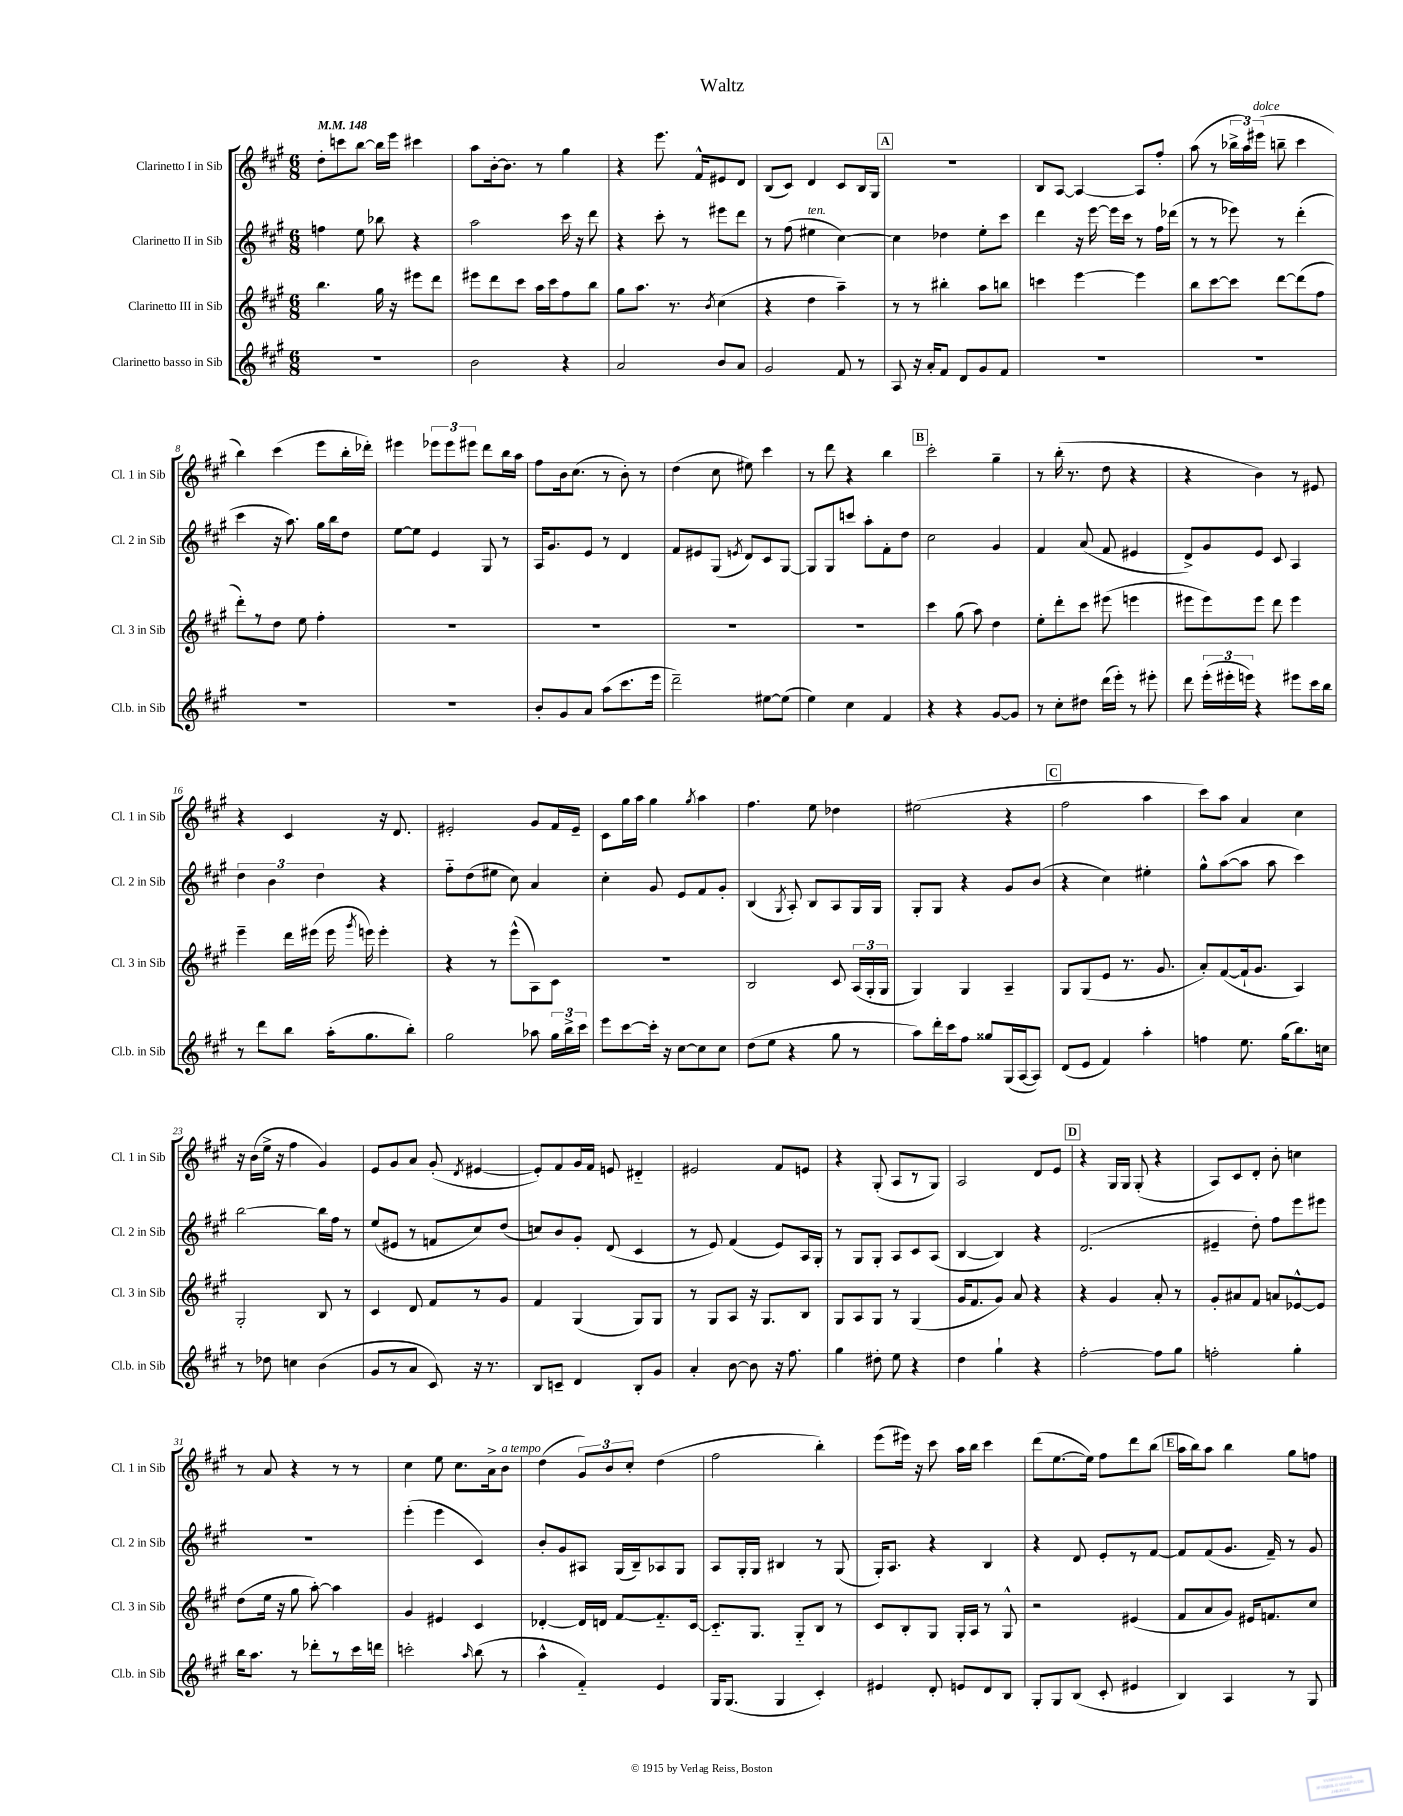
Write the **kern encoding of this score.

**kern	**kern	**kern	**kern
*part4	*part3	*part2	*part1
*staff4	*staff3	*staff2	*staff1
*I"Clarinetto basso in Sib	*I"Clarinetto III in Sib	*I"Clarinetto II in Sib	*I"Clarinetto I in Sib
*I'Cl.b. in Sib	*I'Cl. 3 in Sib	*I'Cl. 2 in Sib	*I'Cl. 1 in Sib
*clefG2	*clefG2	*clefG2	*clefG2
*k[f#c#g#]	*k[f#c#g#]	*k[f#c#g#]	*k[f#c#g#]
*M6/8	*M6/8	*M6/8	*M6/8
*MM148	*MM148	*MM148	*MM148
=1	=1	=1	=1
2.r	4.bb\	4ffn\	8dd'\L
.	.	.	8cccn\
.	.	8ee\	[8bb\J
.	16gg#\	8bb-X\	16bb\LL]
.	16r	.	16eee\JJ
.	8eee#X\L	4r	4ccc#X\
.	8ddd\J	.	.
=2	=2	=2	=2
2b\	8eee#X\L	2aa\	8aa\L
.	8ddd\	.	[16b'\k
.	.	.	8.b\J]
.	8ccc#\J	.	.
.	16aa\LL	.	8r
.	16ccc#\J	.	.
4r	8ff#\	16ccc#\	4gg#\
.	.	16r	.
.	8bb\J	8ddd\	.
=3	=3	=3	=3
2a/	8gg#\L	4r	4r
.	8.aa\J	.	.
.	.	8ccc#'\	8.eee\
.	8.r	.	.
.	.	8r	.
.	.	.	16f#^^/KL
.	8qb/	.	.
8b/L	(4cc#\	8eee#X\L	8e#X/
8a/J	.	8ddd\J	8d/J
=4	=4	=4	=4
2g#/	4r	8r	(8B/L
.	.	(8ff#\	8c#/J)
!	!	!LO:TX:a:i:t=ten.	!
.	4dd\	4ee#X\	4d/
8f#/	4aa~\)	[4cc#\)	8c#/L
8r	.	.	16B/L
.	.	.	16G#/JJ
!!LO:REH:place=s1:t=A
=5	=5	=5	=5
8A/	8r	4cc#\]	2.r
16r	8r	.	.
16a'/KL	.	.	.
8f#/J	4bb#X'\	4dd-X\	.
8d/L	.	.	.
8g#/	8aa\L	8ee'\L	.
8f#/J	8bbn\J	8ccc#\J	.
=6	=6	=6	=6
2.r	4cccn\	4ddd\	8B/L
.	.	.	[8A/J
.	[4eee\	16r	4A/_
.	.	[16eee\	.
.	.	16eee\LL]	.
.	.	16ccc#\JJ	.
.	4eee\]	8r	8A/L]
.	.	16ff#\LL	8ff#'/J
.	.	(16ddd-X\JJ	.
=7	=7	=7	=7
2.r	8bb\L	8r	(8aa\
.	[8ccc#\	8r	8r
.	8ccc#\J]	8eee-X\)	24bb-X^\LL
.	.	.	24aa\)
!	!	!	!LO:TX:a:i:t=dolce
.	.	.	(24eee#X\JJ
.	[8ddd\L	8r	8bbn~\
.	(8ddd\]	(4ddd'\	4ccc#\
.	8ff#\J	.	.
!!LO:LB:g=z
=8	=8	=8	=8
2.r	8ddd'\L)	4ccc#\	4bb\)
.	8r	.	.
.	8dd\J	16r	(4ccc#\
.	.	8.aa\)	.
.	8ee\	.	.
.	4ff#'\	16gg#\LL	8eee\L
.	.	16bb\J	.
.	.	8dd\J	16bb'\L
.	.	.	16ddd-X'\JJ)
=9	=9	=9	=9
2.r	2.r	[8ee\L	4eee#X\
.	.	8ee\J]	.
.	.	4e/	12eee-X\L
.	.	.	12eee-\
.	.	.	12eee#X\J
.	.	8G#/	8ddd\L
.	.	8r	16bb\L
.	.	.	16aa\JJ
=10	=10	=10	=10
8b'/L	2.r	16A/KL	8ff#\L
.	.	8.g#/	.
8g#/	.	.	16b\k
.	.	.	(8.cc#\J
8a/J	.	8e/J	.
(8aa\L	.	8r	8r
8.ccc#\	.	4d/	8b'\)
.	.	.	8r
16eee\Jk	.	.	.
=11	=11	=11	=11
2ddd~\)	2.r	8f#/L	(4dd\
.	.	8e#X/	.
.	.	(8G#/J	8cc#\
.	.	8qen/	.
.	.	8d/L)	8ee#X\)
[8ee#X\L	.	8c#/	4ccc#\
(8ee#\J]	.	[8G#/J	.
=12	=12	=12	=12
4ee\)	2.r	8G#/L]	8r
.	.	8G#/	8ddd\
4cc#\	.	8cccn/J	4r
.	.	8aa'\L	.
4f#/	.	8f#'\	4bb\
.	.	8dd\J	.
!!LO:REH:place=s1:t=B
=13	=13	=13	=13
4r	4ccc#\	2cc#\	2ccc#'\
4r	(8gg#\	.	.
.	8aa\)	.	.
[8g#/L	4dd\	4g#/	4gg#~\
8g#/J]	.	.	.
=14	=14	=14	=14
8r	8ee'\L	4f#/	8r
8cc#'\L	8ddd'\	.	(16bb'\
.	.	.	8.r
8dd#X\J	8ccc#\J	(8a/	.
(16ddd\LL	(8eee#X\	8f#/	8dd\
16eee'\JJ)	.	.	.
8r	4eeen\	4e#X/	4r
8eee#X'\	.	.	.
=15	=15	=15	=15
8ddd\	8eee#X\L	8d^/L)	4r
(24eee'\LL	8eee#\)	8g#/	.
24eee#X'\	.	.	.
24eeen\JJ)	.	.	.
4r	8eee#\J	8e/J	4b\)
.	8ddd\	8c#/	.
8eee#X\L	4eee#\	4A/	8r
16ccc#\L	.	.	8e#X/
16bb\JJ	.	.	.
!!LO:LB:g=z
=16	=16	=16	=16
8r	4eee~\	6dd\	4r
8ddd\L	.	.	.
.	.	6b\	.
8bb\J	16ddd\LL	.	4c#/
.	(16eee#X\JJ	.	.
.	.	6dd\	.
(16aa'\KL	16eee#\	.	.
.	8qggg#/	.	.
8.gg#\	16eeen\)	.	.
.	4eee'\	4r	16r
.	.	.	8.d/
8bb'\J)	.	.	.
=17	=17	=17	=17
2gg#\	4r	8ff#\L	2e#X'/
.	.	(8dd\	.
.	8r	8ee#X\J	.
.	(8eee^^\L	8cc#\)	.
8aa-X\	8A\)	4a/	8g#/L
24gg#\LL	8c#\J	.	16f#/L
24bb^\	.	.	.
.	.	.	16e#~/JJ
24ccc#\JJ	.	.	.
=18	=18	=18	=18
8eee\L	2.r	4cc#'\	8c#\L
[8ccc#\	.	.	16gg#\L
.	.	.	16aa\JJ
16ccc#'\Jk]	.	8g#/	4gg#\
16r	.	.	.
[8cc#\L	.	8e/L	.
.	.	.	8qgg#/
8cc#\]	.	8f#/	4aa\
8cc#\J	.	8g#'/J	.
=19	=19	=19	=19
(8dd\L	2B/	(4B/	4.ff#\
8ee\J	.	.	.
.	.	8qG#/	.
4r	.	8A'/)	.
.	.	8B/L	8ee\
8gg#\	8c#/	8A/	4dd-X\
8r	(24A/LL	16G#/L	.
.	24G#'/	.	.
.	.	16G#/JJ	.
.	24G#/JJ	.	.
=20	=20	=20	=20
8aa\L)	4G#/)	8G#'/L	(2ee#X\
16ddd'\L	.	8G#/J	.
16ccc#\J	.	.	.
8ff#\J	4G#/	4r	.
8gg##X/L	.	.	.
(16G#/L	4A~/	8g#/L	4r
[16A/J	.	.	.
8A/J])	.	(8b/J	.
!!LO:REH:place=s1:t=C
=21	=21	=21	=21
(8d/L	8G#/L	4r	2ff#\
8e/J	(8G#/	.	.
4f#/)	8e/J	4cc#\)	.
.	8.r	.	.
4aa'\	.	4ee#X'\	4aa\
.	8.g#/	.	.
=22	=22	=22	=22
4ffn\	8a'/L)	8gg#^^\L	8ccc#\L)
.	([8f#/	([8aa\	8aa\J
8.ee\	16f#`/k]	8aa\J]	4a/
.	8.g#/J	.	.
.	.	8aa\	.
(16gg#\KL	.	.	.
8.bb\)	4A/)	4ccc#\)	4cc#\
16ccn\Jk	.	.	.
!!LO:LB:g=z
=23	=23	=23	=23
8r	2G#'/	[2bb\	16r
.	.	.	(16b\LL
8dd-X\	.	.	16ee^\JJ
.	.	.	16r
4ccn\	.	.	4ff#\
(4b\	8B/	16bb\LL]	4g#/)
.	.	16ff#\JJ	.
.	8r	8r	.
=24	=24	=24	=24
8g#/L	4c#/	(8ee/L	8e/L
8r	.	8e#X/J	8g#/
8a/J	8d/	8r	8a/J
8c#/)	8f#/L	8fn/L	(8g#'/
.	.	.	8qd/
16r	8r	8cc#/)	[4e#X/
8.r	.	.	.
.	8g#/J	(8dd/J	.
=25	=25	=25	=25
8B/L	4f#/	8ccn/L)	8e#'/L])
8cn~/J	.	8b/	8f#/
4d/	(4G#/	8g#'/J	16g#/L
.	.	.	16f#/JJ
.	.	(8d/	8en/
8B'/L	8G#/L)	4c#/	4d#X/
8g#/J	8G#/J	.	.
=26	=26	=26	=26
4a'/	8r	8r	2e#X/
.	8G#/L	8e/)	.
[8b\	8A/J	(4f#/	.
8b\]	16r	.	.
.	8.G#/L	.	.
16r	.	8e/L)	8f#/L
8.ff#\	.	.	.
.	8B/J	16A/L	8en/J
.	.	16G#'/JJ	.
=27	=27	=27	=27
4gg#\	8G#/L	8r	4r
.	8A/	8G#/L	.
8dd#X'\	8G#/J	8G#'/J	(8G#'/
8ee\	8r	8A/L	8A/L
4r	(4G#/	8c#/	8r
.	.	(8A/J	8G#/J)
=28	=28	=28	=28
4dd\	16g#/KL	[4B/	2A/
.	8.f#/	.	.
4gg#`\	8g#/J)	4B/])	.
.	8a/	.	.
4r	4r	4r	8d/L
.	.	.	8e/J
!!LO:REH:place=s1:t=D
=29	=29	=29	=29
[2ff#'\	4r	(2.d/	4r
.	4g#/	.	16G#/LL
.	.	.	16G#/JJ
.	.	.	(8G#'/
8ff#\L]	8a'/	.	4r
8gg#\J	8r	.	.
=30	=30	=30	=30
2ffn'\	8g#'/L	4e#X~/	8A/L)
.	8a#X/	.	8c#/
.	8f#/J	8dd'\)	8d'/J
.	8an/L	8ff#\L	8b'\
4gg#'\	[8e-X^^/	8eee\	4ccn\
.	8e-/J]	8eee#X\J	.
!!LO:LB:g=z
=31	=31	=31	=31
16bb\KL	(8dd\L	2.r	8r
8.aa\J	.	.	.
.	16ee\Jk	.	8a/
.	16r	.	.
8r	8gg#\	.	4r
8ddd-X'\L	[8aa'\)	.	.
8r	4aa\]	.	8r
16ccc#\L	.	.	8r
16dddn\JJ	.	.	.
=32	=32	=32	=32
2cccn'\	4g#/	(4eee'\	4cc#\
.	4e#X/	4eee\	8ee\
.	.	.	8.cc#\L
16qqaa/	.	.	.
(8bb\	4c#/	4c#/)	.
.	.	.	16a^\k
!	!	!	!LO:TX:a:i:t=a tempo
8r	.	.	8b\J
=33	=33	=33	=33
4aa^^\	[4d-X'/	8b'/L	(4dd\
.	.	8g#/	.
4f#/)	16d-/LL]	8A#X/J	12g#/L)
.	16dn/JJ	.	.
.	.	.	12b/
.	[8f#/L	(16G#/LL	.
.	.	.	12cc#'/J
.	.	16B~/J)	.
4e/	8.f#/]	8A-X/	(4dd\
.	.	8G#/J	.
.	[16c#/Jk	.	.
=34	=34	=34	=34
16G#/KL	8.c#/L]	8A/L	2ff#\
(8.G#/J	.	.	.
.	.	16G#'/L	.
.	8.G#/J	16G#/JJ	.
4G#/	.	4B#X/	.
.	8G#/L	.	.
4c#'/)	8B/J	8r	4bb'\)
.	8r	(8G#/	.
=35	=35	=35	=35
4e#X/	8c#/L	16G#'/KL)	(8eee\L
.	.	8.A/J	.
.	8B'/	.	16eee#X\Jk)
.	.	.	16r
8d'/	8G#/J	4r	8ccc#\
8en/L	16G#'/LL	.	16aa\LL
.	16A/JJ	.	16bb\JJ
8d/	8r	4B/	4ccc#\
8B/J	8G#^^/	.	.
=36	=36	=36	=36
8G#'/L	2r	4r	(8ddd\L
8G#/	.	.	[8.ee\
(8B/J	.	8d/	.
.	.	.	16ee\Jk])
8c#'/	.	8e'/L	8ff#\L
4e#X/	(4e#X/	8r	8ddd\
.	.	[8f#/J	(8bb\J
!!LO:REH:place=s1:t=E
=37	=37	=37	=37
4B/)	8f#/L	8f#/L]	16aa\LL
.	.	.	16bb\J)
.	8a/	(8f#/	8aa\J
4A/	8g#/J)	8.g#/J	4bb\
.	16e#X/KL	.	.
.	8.fn/	16f#~/)	.
8r	.	8r	8gg#\L
8G#/	8cc#/J	8g#/	8ffn\J
==	==	==	==
*-	*-	*-	*-
